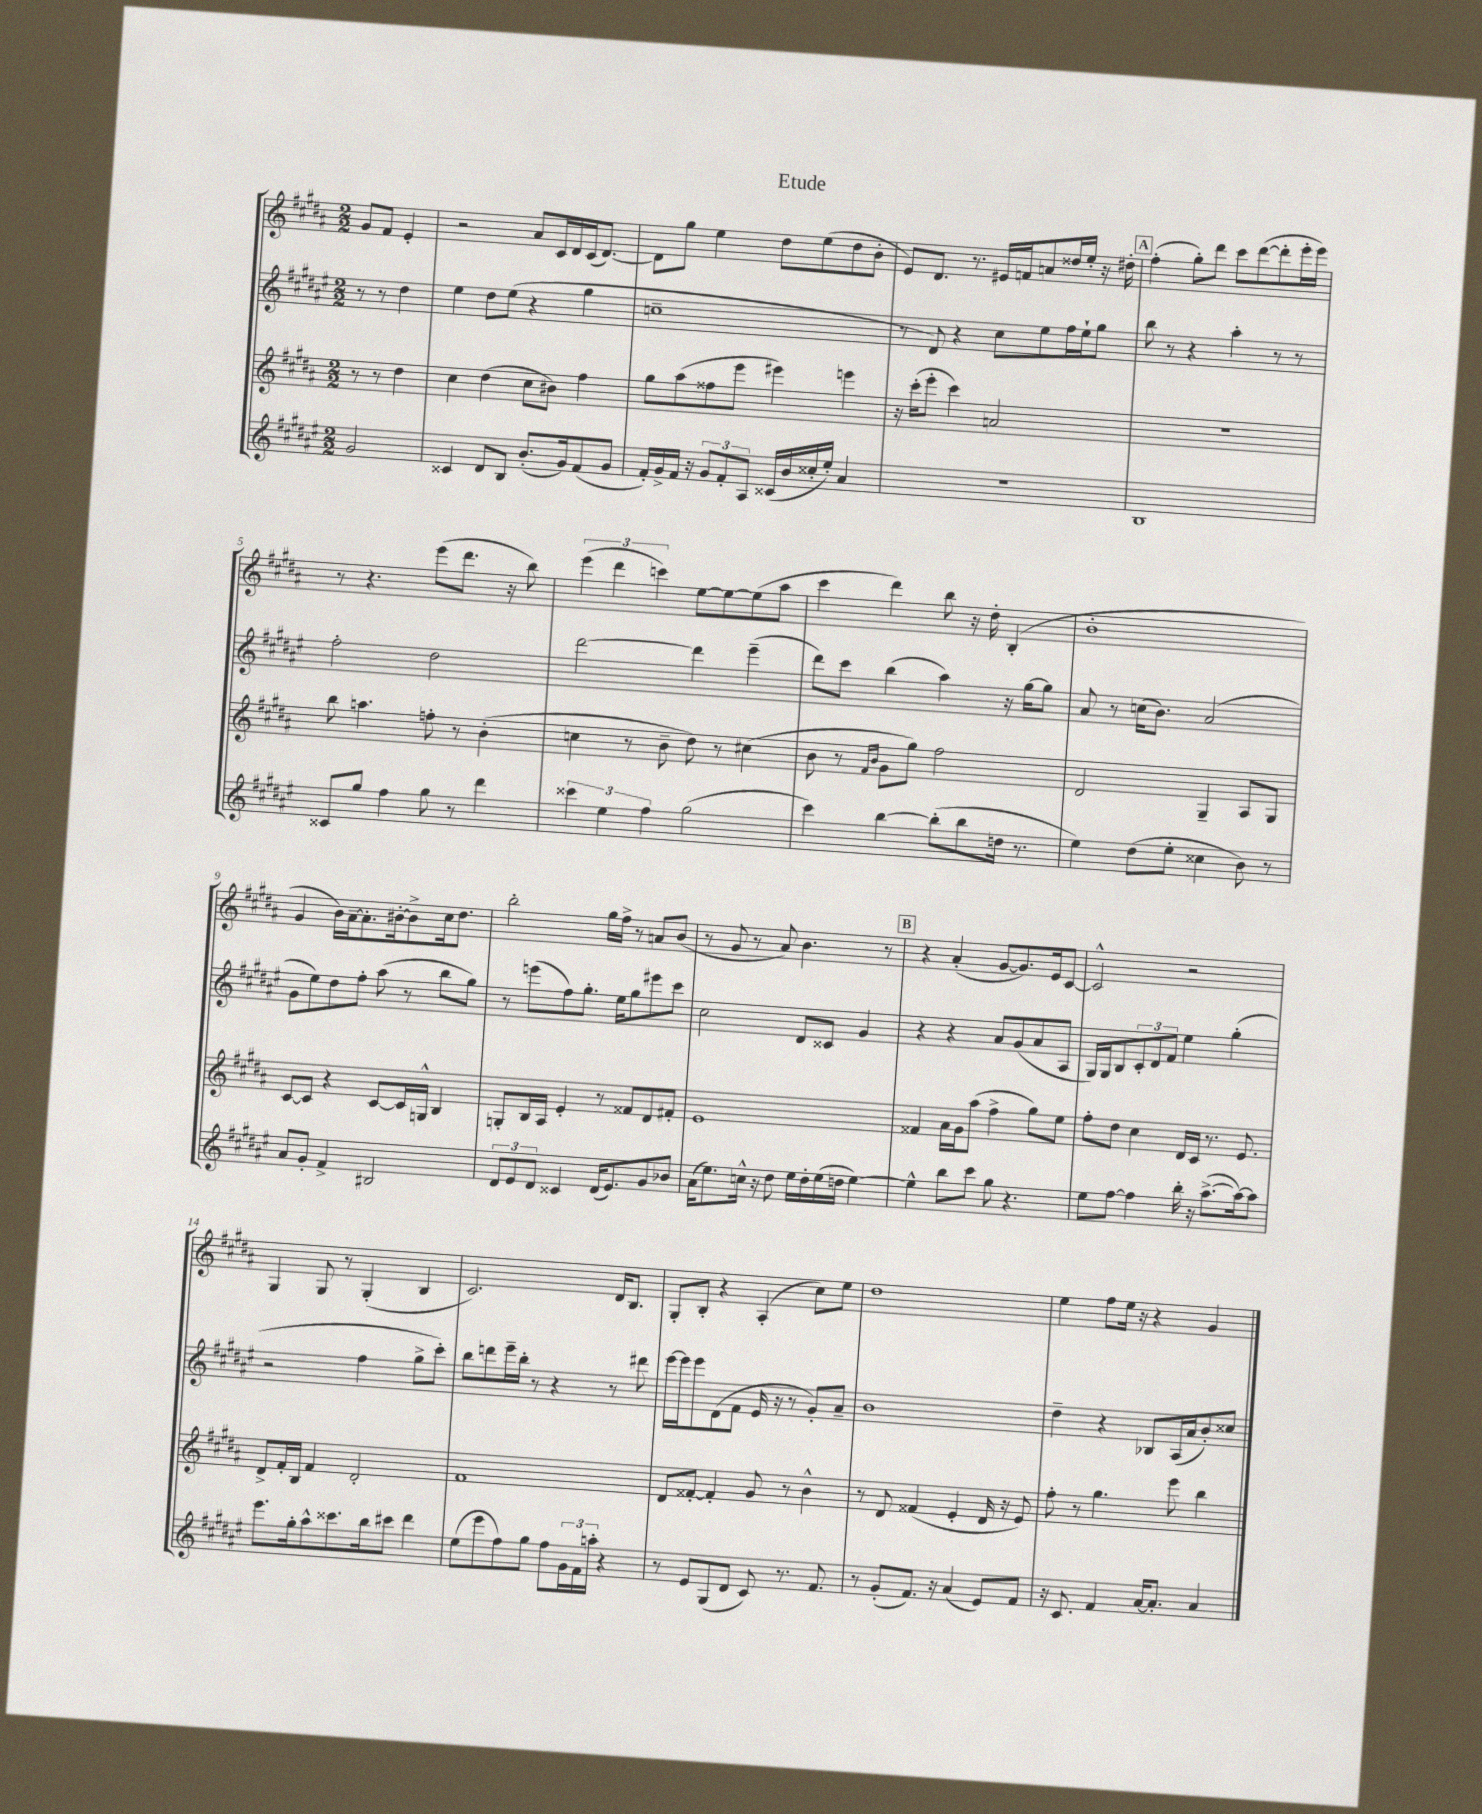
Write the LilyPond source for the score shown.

\header { title = "Etude" }
<<
\new StaffGroup <<
\new Staff = "s0" {
    \clef treble \key b \major \numericTimeSignature \time 2/2 \partial 2
    gis'8 fis'8 e'4-. |
    r2 ais'8 cis'16 dis'16 cis'16( dis'8.~) |
    dis'8 gis''8 e''4 dis''8 e''8( dis''8 b'8-. |
    e'8) dis'8. r8. eis'16 f'16 a'8 disis''16 e''16-. r16 dis''16-. |
    \mark \markup { \box "A" } fis''4-.( gis''8-.) dis'''8 cis'''8 dis'''8~( dis'''8-. e'''16-. e'''16) |
    r8 r4. e'''8( dis'''8. r16 b''8) |
    \tuplet 3/2 { e'''4( dis'''4 c'''4) } e''8~ e''8~ e''8( ais''8 |
    cis'''4 dis'''4) b''8 r16 dis''16-. b4-.( |
    b'1-. |
    gis'4 b'16) ais'16~-- ais'8.-. bis'16~-. bis'8-> cis''16 dis''8. |
    b''2-. gis''16 fis''16-> r8 a'8 b'8( |
    r8 gis'8 r8 ais'8) b'4. r8 |
    \mark \markup { \box "B" } r4 ais'4-.( gis'8~ gis'8.) e'16 cis'8~ |
    cis'2-^ r2 |
    gis4 gis8 r8 gis4-.( b4 |
    cis'2.) dis'16 b8. |
    gis8-. b8-. r4 ais4-.( cis''8) e''8 |
    dis''1 |
    e''4 fis''8 e''16 r16 r4 gis'4 \bar "|." |
}
\new Staff = "s1" {
    \clef treble \key fis \major \numericTimeSignature \time 2/2 \partial 2
    r8 r8 dis''4 |
    eis''4 dis''8 eis''8( r4 gis''4 |
    c''1-- |
    r8 dis'8) r4 cis''8 eis''8 fis''16 eis''16-! gis''8 |
    \mark \markup { \box "A" } b''8 r8 r4 ais''4-. r8 r8 |
    fis''2-. dis''2 |
    dis'''2~ dis'''4 eis'''4--( |
    dis'''8) cis'''8 b''4( ais''4) r16 gis''16~ gis''8 |
    ais'8 r8 c''16( b'8.) ais'2( |
    gis'8 eis''8) dis''8 fis''8-. ais''8( r8 b''8 gis''8) |
    r8 e'''8( fis''8) gis''8.-. eis''16 gis''8 eis'''8 cis'''8 |
    cis''2 dis'8 cisis'8 gis'4 |
    \mark \markup { \box "B" } r4 r4 ais'8 gis'8( ais'8 ais8 |
    gis16) gis16 b8 \tuplet 3/2 { cis'8-. dis'8 fis'8 } eis''4 gis''4-.( |
    r2 fis''4 gis''8-> cis'''8-.) |
    b''8 d'''8 eis'''16-- b''16-. r8 r4 r8 dis'''8 |
    eis'''16~ eis'''16 eis'''8 dis'8( fis'8 eis'16 r16 r8 gis'8-.) ais'8-- |
    b'1 |
    dis''4-- r4 bes8 ais16( ais'16 b'8-.) cisis''8 \bar "|." |
}
\new Staff = "s2" {
    \clef treble \key b \major \numericTimeSignature \time 2/2 \partial 2
    r8 r8 dis''4 |
    cis''4 dis''4( cis''8 bis'8) fis''4 |
    gis''8 ais''8( fisis''8 e'''8 eis'''4) e'''4 |
    r16 cis'''16-.( e'''8-. cis'''4) a'2 |
    \mark \markup { \box "A" } R1 |
    b''8 a''4. f''8-. r8 b'4-.( |
    c''4 r8 b'8-- dis''8) r8 cis''4( |
    b'8 r8 \grace { fis'16 b'16 } gis'8 gis''8) fis''2 |
    dis'2 gis4-- ais8 gis8 |
    cis'8~ cis'8 r4 cis'8~ cis'16 g16-^ b4 |
    g8-. b16 ais16 e'4-. r8 fisis'8 dis'8 fis'8-. |
    e'1 |
    \mark \markup { \box "B" } fisis'4 ais'16 gis'16 ais''8( fis''4-> gis''8) e''8 |
    fis''8-. dis''8 cis''4 dis'16 cis'16 r8. e'8. |
    dis'8-> fis'16-. b16 fis'4 dis'2-. |
    fis'1 |
    dis'8 fisis'8~-. fisis'4-. gis'8 r8 b'4-^ |
    r8 dis'8 fisis'4( e'4-. dis'16 r16 e'8) |
    fis''8-. r8 gis''4. e'''8 b''4 \bar "|." |
}
\new Staff = "s3" {
    \clef treble \key fis \major \numericTimeSignature \time 2/2 \partial 2
    gis'2 |
    cisis'4 dis'8 b8 b'8.-.( gis'16) fis'8( gis'8 |
    fis'16-.) gis'16-> fis'16 r16 \tuplet 3/2 { gis'8 fis'8-. ais8 } cisis'16( b'16 cisis''16-. eis''16-.) ais'4 |
    R1 |
    \mark \markup { \box "A" } b1 |
    cisis'8 gis''8 fis''4 gis''8 r8 dis'''4 |
    \tuplet 3/2 { cisis'''4 eis''4 fis''4 } gis''2( |
    cis'''4) b''4~ b''8-.( b''8 d''16 r8. |
    eis''4) dis''8( eis''8-. cisis''4 b'8) r8 |
    ais'8 gis'8-. fis'4-> bis2 |
    \tuplet 3/2 { dis'8 eis'8 dis'8 } cisis'4 dis'16( eis'8.) gis'8 bes'8 |
    ais'16( eis''8.) c''16-^ r16 dis''8 eis''16 dis''16-. eis''16( d''16 eis''4~) |
    \mark \markup { \box "B" } eis''4-^ b''8 cis'''8 gis''8 r4. |
    eis''8 fis''8~ fis''4 b''16-. r16 ais''8.~->( ais''16~) ais''8 |
    eis'''8. gis''16-. ais''8-^ cisis'''8. b''16 cis'''8 dis'''4 |
    eis''8( eis'''8 fis''8) gis''8 fis''8 \tuplet 3/2 { gis'16 fis'16 a''16-. } r4 |
    r8 eis'8 gis8( dis'8 cis'8) r8. fis'8. |
    r8 gis'8-.( fis'8.) r16 ais'4( eis'8) fis'8 |
    r16 cis'8. fis'4 ais'16~ ais'8.-. ais'4 \bar "|." |
}
>>
>>
